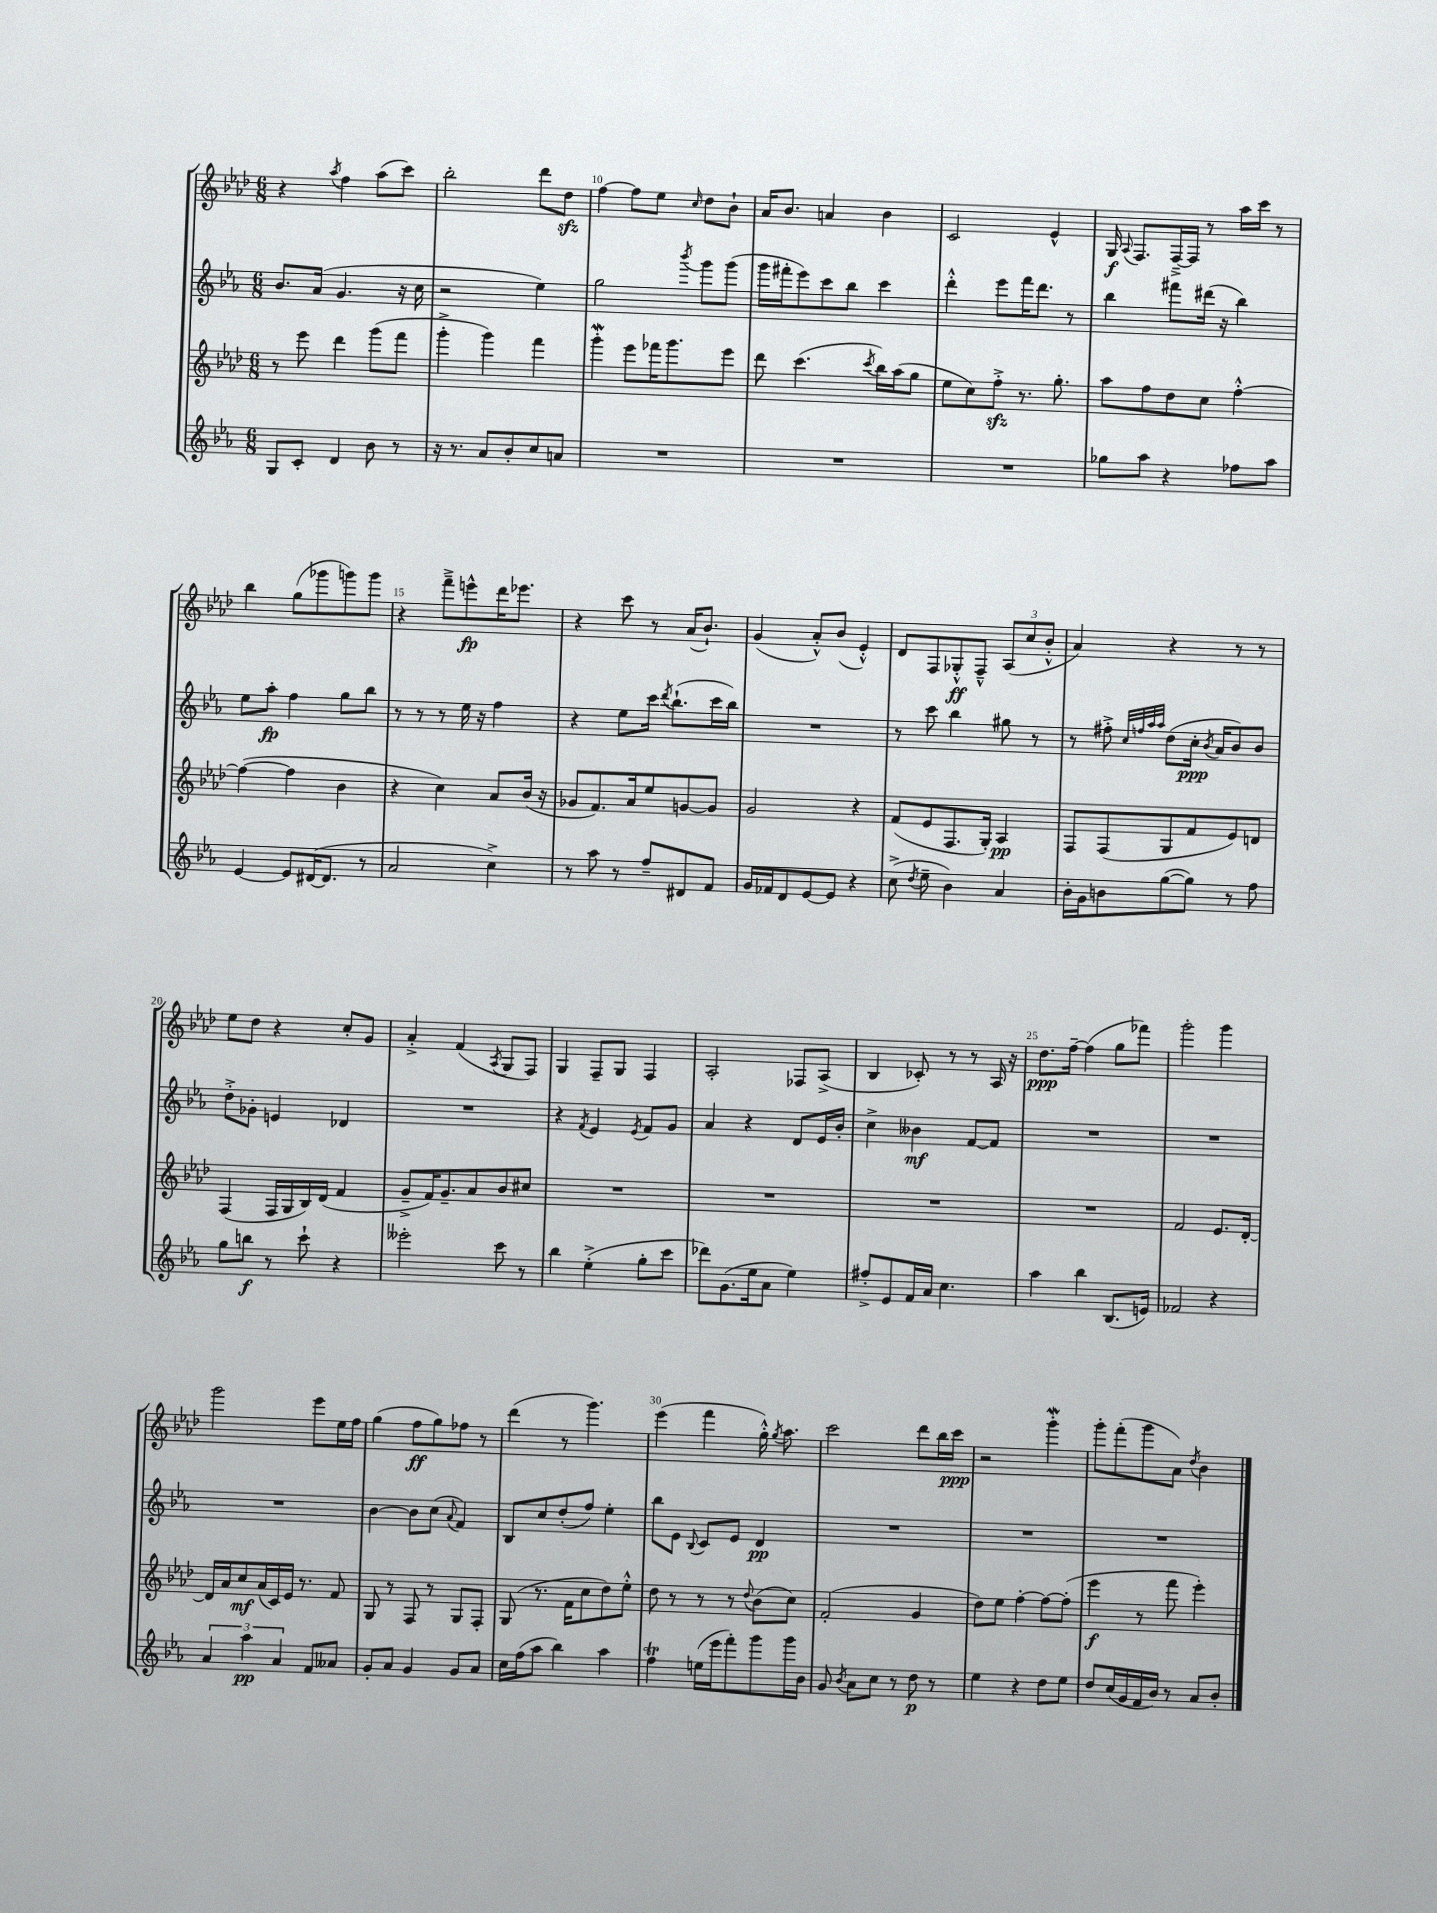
<<
\new StaffGroup <<
\new Staff = "s0" {
    \clef treble \key aes \major \numericTimeSignature \time 6/8
    \autoBeamOff r4 \acciaccatura { aes''8 } f''4 aes''8[( c'''8]) |
    bes''2-. des'''8[ des''8]\sfz |
    f''4~ f''8[ ees''8] \grace { c''16 } des''8[ bes'8]-! |
    aes'16[ bes'8.] a'4 bes'4 |
    c'2 ees'4-^ |
    g16\f \appoggiatura { aes8 } f8.[ f16~---> f16] r8 aes''16[ c'''16] r8 |
    bes''4 g''8[( ges'''8 g'''8) g'''8] |
    r4 f'''8[---> e'''8-^\fp des'''16 ees'''8.] |
    r4 c'''8 r8 aes'16[( bes'8.]-!) |
    g'4( aes'8[-.-^) bes'8]( ees'4-.-^) |
    des'8[ f8 ges8-.-^\ff f8]---^ \tuplet 3/2 { aes8[( c''8 bes'8]-.-^ } |
    aes'4) r4 r8 r8 |
    ees''8[ des''8] r4 c''8[-. g'8] |
    aes'4-.-> f'4( \acciaccatura { aes8 } g8[ f8]) |
    g4 f8[-- g8] f4 |
    aes2-. fes8[ aes8]->( |
    bes4 ces'8-.) r8 r8 aes16 r16 |
    des''8.[\ppp f''16]~-- f''4( g''8[ fes'''8]) |
    g'''2-. g'''4 |
    g'''2 ees'''8[ ees''16 f''16] |
    g''4( f''8[\ff g''8) fes''8] r8 |
    des'''4( r8 g'''4.) |
    ees'''4( f'''4 g''16-.-^) \acciaccatura { g''8 } aes''8. |
    c'''2 des'''8[ bes''16 c'''16]\ppp |
    r2 g'''4-.\mordent |
    g'''8[-. f'''8-.( g'''8 aes'8]) \acciaccatura { des''8 } bes'4 \bar "|." |
}
\new Staff = "s1" {
    \clef treble \key ees \major \numericTimeSignature \time 6/8
    \autoBeamOff bes'8.[ aes'16]( g'4. r16 c''16 |
    r2 ees''4) |
    g''2 \acciaccatura { bes'''8 } g'''8[ g'''8]( |
    g'''16[ fis'''16-. ees'''8) c'''8 bes''8] c'''4 |
    d'''4-.-^ ees'''8[ f'''16 d'''8.] r8 |
    bes''4 fis'''8[ dis'''16]( r16 bes''4) |
    ees''8[ aes''8]-.\fp f''4 g''8[ bes''8] |
    r8 r8 r8 ees''16 r16 f''4 |
    r4 ees''8[ c'''16] \acciaccatura { d'''8 } bes''8.[-!( c'''16 bes''16]) |
    R2. |
    r8 c'''8 bes''4 gis''8 r8 |
    r8 fis''8-.-> \grace { c''32[ f''32 aes''32 aes''32] } d''8[( c''16]-.\ppp \acciaccatura { bes'8 } aes'16[ bes'8) bes'8] |
    d''8[-.-> ges'8]-. e'4 des'4 |
    R2. |
    r4 \acciaccatura { f'8 } ees'4 \acciaccatura { ees'8 } f'8[ g'8] |
    aes'4 r4 d'8[ ees'16 bes'16]-. |
    c''4-> beses'4\mf f'8[~ f'8] |
    R2. |
    R2. |
    R2. |
    bes'4~ bes'8[ c''8]( \appoggiatura { aes'8 } f'4) |
    bes8[ c''8 d''8-.( f''8]) ees''4-. |
    bes''8[ ees'8] \appoggiatura { bes8 } c'8[ ees'8] d'4\pp |
    R2. |
    R2. |
    R2. \bar "|." |
}
\new Staff = "s2" {
    \clef treble \key aes \major \numericTimeSignature \time 6/8
    \autoBeamOff r8 ees'''8 des'''4 g'''8[( f'''8] |
    g'''4-.-> g'''4) f'''4 |
    g'''4-.\mordent ees'''8[ fes'''16 g'''8. ees'''8] |
    des'''8 c'''4.( \acciaccatura { c'''8 } bes''16[) aes''16( g''8] |
    ees''8[ c''8) f''8]-.->\sfz r8. g''8.-. |
    aes''8[ f''8 des''8 c''8] f''4~-.-^ |
    f''4~( f''4 bes'4 |
    r4 c''4) aes'8[ bes'16]( r16 |
    ges'8[ f'8.) aes'16 ees''8 g'8~ g'8] |
    g'2 r4 |
    f'8[( ees'8 f8. g16]-.) aes4\pp |
    f8[ f8( g8 f'8 ees'8) d'8] |
    f4( f16[ g16 bes16) des'16]( f'4 |
    g'8[---> f'16) g'8.-- aes'8 bes'8 cis''8] |
    R2. |
    R2. |
    R2. |
    R2. |
    f'2 ees'8.[ des'16]~-. |
    des'16[ aes'16 c''8\mf aes'16( c'16) ees'16] r8. f'8 |
    g8 r8 f8 r8 g8[ f8]-. |
    g8( r8. f'16[ c''8 des''8) ees''8]-.-^ |
    des''8 r8 r8 r8 \appoggiatura { des''8 } bes'8[( c''8]) |
    f'2-.( g'4 |
    des''8[) ees''8] f''4~-. f''8[~ f''8]-.( |
    ees'''4\f r8 f'''8 ees'''4-.) \bar "|." |
}
\new Staff = "s3" {
    \clef treble \key ees \major \numericTimeSignature \time 6/8
    \autoBeamOff g8[ c'8]-. d'4 bes'8 r8 |
    r16 r8. aes'8[ bes'8-. c''8 a'8] |
    R2. |
    R2. |
    R2. |
    ges''8[ aes''8] r4 fes''8[ aes''8] |
    ees'4~ ees'8[ dis'16~( dis'8.] r8 |
    aes'2 c''4->) |
    r8 aes''8 r8 f''8[-- dis'8 f'8] |
    g'16[ fes'16 d'8 ees'8~ ees'8] r4 |
    c''8->( \acciaccatura { d''8 } ees''8-- bes'4) aes'4 |
    bes'16[-. g'16 b'8 g''8~( g''8]) r8 f''8 |
    g''8[ b''8]\f r8 c'''8-! r4 |
    eeses'''2-. c'''8 r8 |
    bes''4 ees''4-.->( g''8[-. c'''8] |
    des'''8[) g'8.( ees''16 aes'8] ees''4) |
    fis''8[-.-> ees'8 f'16 aes'16] c''4. |
    aes''4 bes''4 bes8.[( e'16]) |
    fes'2 r4 |
    \tuplet 3/2 { aes'4 aes''4\pp aes'4 } f'8[ aeses'8] |
    g'8[-. aes'8] g'4 g'8[ aes'8] |
    c''16[ f''16( aes''8] bes''4) aes''4 |
    f''4\trill e''16[( ees'''16 f'''8-.) g'''8 g'''16 bes'16] |
    g'8 \acciaccatura { bes'8 } aes'8[ c''8] r8 d''8\p r8 |
    ees''4 r4 d''8[ ees''8] |
    d''8[ c''16( g'16 f'16 bes'16]) r8 aes'8[ bes'8]-. \bar "|." |
}
>>
>>
\layout { \context { \Score currentBarNumber = #8 \override BarNumber.break-visibility = ##(#f #t #t) barNumberVisibility = #(every-nth-bar-number-visible 5) } }
